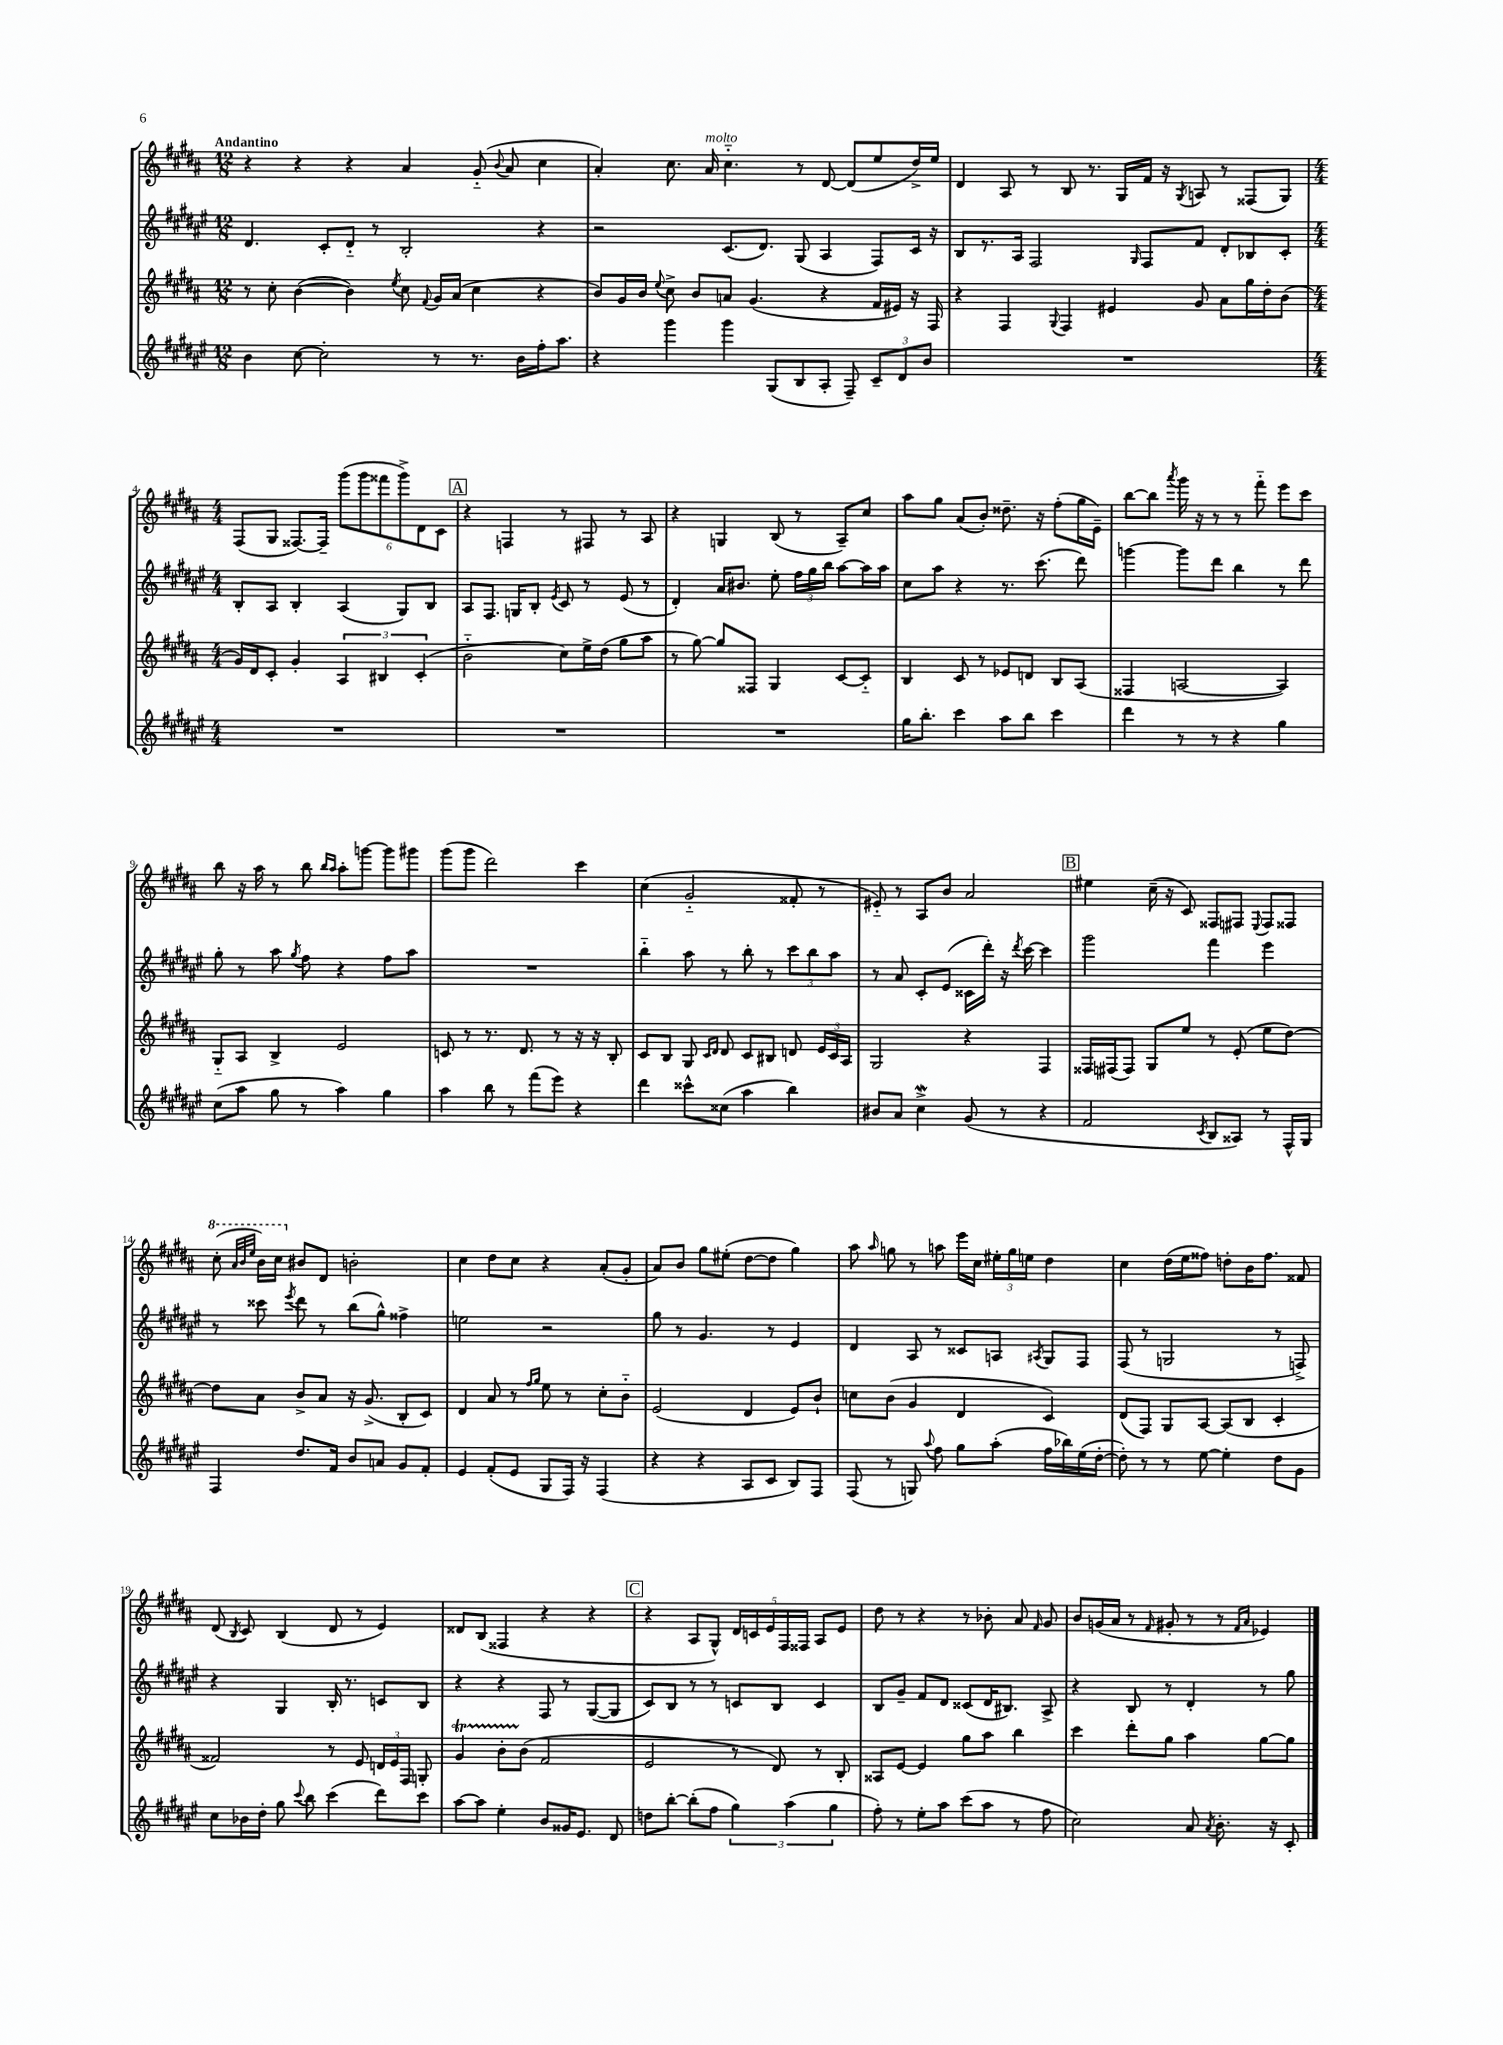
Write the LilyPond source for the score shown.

<<
\new StaffGroup <<
\new Staff = "s0" {
    \clef treble \key b \major \numericTimeSignature \time 12/8 \tempo "Andantino"
    \autoBeamOff r4 r4 r4 ais'4 gis'8-_( \appoggiatura { b'8 } ais'8 cis''4 |
    ais'4-.) cis''8. ais'16^\markup { \italic "molto" } cis''4.-_ r8 dis'8~ dis'8[( e''8 dis''16->) e''16] |
    dis'4 ais8 r8 b8 r8. gis16[ fis'16] r16 \acciaccatura { gis8 } a8 r8 fisis8[( gis8]) |
    \numericTimeSignature \time 4/4 fis8[( gis8] fisis8.[~) fisis16]-- \tuplet 6/4 { gis'''8[( gis'''8 fisis'''8 gis'''8->) dis'8 cis'8] } |
    \mark \markup { \box "A" } r4 f4 r8 fis8 r8 ais8 |
    r4 g4 b8( r8 ais8[--) cis''8] |
    ais''8[ gis''8] ais'8[( b'8]-.) disis''8.-- r16 fis''8[-.( gis''16 e'16]--) |
    b''8[~ b''8] \acciaccatura { ais'''8 } gis'''16 r16 r8 r8 fis'''8-_ e'''8[ cis'''8] |
    b''8 r16 ais''16 r8 b''8 \grace { b''16[ ais''16] } ais''8[-. g'''8]~ g'''8[ gis'''8] |
    gis'''8[( gis'''8] dis'''2) cis'''4 |
    cis''4( gis'2-_ fisis'8-. r8 |
    eis'8-_) r8 ais8[ b'8] ais'2 |
    \mark \markup { \box "B" } eis''4 cis''16--( r16 cis'8) fisis8[ fis8] \appoggiatura { e8 } fis8[ fisis8] |
    \ottava #1 cis'''8-.( \grace { ais''32[ b''32 e'''32] } b''16[) cis'''16] \ottava #0 bis'8[ dis'8] b'2-. |
    cis''4 dis''8[ cis''8] r4 ais'8[-.( gis'8]-. |
    ais'8[) b'8] gis''8[ eis''8]-.( dis''8[~ dis''8] gis''4) |
    ais''8 \grace { ais''16 } g''8 r8 a''8 e'''16[ cis''16] \tuplet 3/2 { eis''16[-. g''16 e''16] } dis''4 |
    cis''4 dis''16[( e''16 fisis''8]) d''8[-. b'16 fisis''8.] fisis'8 |
    dis'8( \acciaccatura { b8 } cis'8) b4( dis'8 r8 e'4) |
    disis'8[ b8]( fisis4 r4 r4 |
    \mark \markup { \box "C" } r4 ais8[ gis8]-^) \tuplet 5/4 { dis'16[ c'16 e'16 fis16 fisis16] } ais8[ e'8] |
    dis''8 r8 r4 r8 bes'8-. ais'8 \grace { fis'16 } gis'8 |
    b'8[ g'16( ais'16] r8 \grace { fis'16 } gis'8-. r8 r8 \grace { fis'16[ ais'16] } ees'4) \bar "|." |
}
\new Staff = "s1" {
    \clef treble \key fis \major \numericTimeSignature \time 12/8
    \autoBeamOff dis'4. cis'8[-. dis'8]-_ r8 b2-. r4 |
    r2 cis'8.[( dis'8.]) gis8( ais4 fis8[) cis'16] r16 |
    b8[ r8. ais16] fis2 \grace { gis16 } fis8[ fis'8] dis'8[-. bes8 cis'8]-. |
    \numericTimeSignature \time 4/4 b8[-. ais8] b4-. ais4( gis8[) b8] |
    \mark \markup { \box "A" } ais8[ fis8.] g16[ b8]-. \acciaccatura { eis'8 } cis'8 r8 eis'8( r8 |
    dis'4-.) ais'16[ bis'8.] eis''8-. \tuplet 3/2 { fis''16[ gis''16 b''16] } ais''8[~ ais''16 ais''16] |
    cis''8[ ais''8] r4 r8. cis'''8.( dis'''8) |
    g'''4~ g'''8[ dis'''8] b''4 r8 dis'''8 |
    gis''8-. r8 ais''8 \acciaccatura { gis''8 } fis''8 r4 fis''8[ ais''8] |
    R1 |
    b''4-_ ais''8 r8 b''8-. r8 \tuplet 3/2 { cis'''8[ b''8 ais''8] } |
    r8 ais'8 cis'8[-. eis'8]( cisis'16[ dis'''16]-.) r16 \acciaccatura { dis'''8 } cis'''16~ cis'''4 |
    \mark \markup { \box "B" } gis'''2 fis'''4 eis'''4 |
    r8 cisis'''8 \acciaccatura { eis'''8 } dis'''8 r8 b''8[( gis''8]-^) fisis''4-> |
    e''2 r2 |
    gis''8 r8 gis'4. r8 eis'4 |
    dis'4 ais8 r8 cisis'8[ a8] \acciaccatura { ais8 } gis8[ fis8] |
    fis8( r8 g2 r8 f8->) |
    r4 gis4 b16-. r8. c'8[ b8] |
    r4 r4 fis8 r8 gis8[~( gis8] |
    \mark \markup { \box "C" } cis'8[) b8] r8 r8 c'8[ b8] c'4 |
    b8[ gis'8]-- fis'8[ dis'8] cisis'8[( dis'16 bis8.]) ais8-> |
    r4 b8 r8 dis'4-. r8 gis''8 \bar "|." |
}
\new Staff = "s2" {
    \clef treble \key b \major \numericTimeSignature \time 12/8
    \autoBeamOff r8 cis''8-. b'4~( b'4) \acciaccatura { e''8 } cis''8 \appoggiatura { fis'8 } gis'16[ ais'16]( cis''4 r4 |
    b'8[) gis'16 b'16] \appoggiatura { e''8 } cis''8-> b'8[ a'8] gis'4.( r4 fis'16[ eis'16]) r16 fis16 |
    r4 fis4 \appoggiatura { gis8 } fis4 eis'4 gis'8 ais'8[ gis''16 dis''16-. b'8]( |
    \numericTimeSignature \time 4/4 gis'16[) dis'16 cis'8]-. gis'4-. \tuplet 3/2 { ais4 bis4 cis'4-.( } |
    \mark \markup { \box "A" } b'2-_ cis''8[) e''16-> dis''16]( gis''8[ ais''8] |
    r8 gis''8~) gis''8[ fisis8] gis4 cis'8[~ cis'8]-_ |
    b4 cis'8 r8 ees'8[ d'8] b8[ ais8]( |
    fisis4 a2~ a4) |
    gis8[-_ ais8] b4-> e'2 |
    c'8 r8 r8. dis'8. r8 r16 r16 b8-. |
    cis'8[ b8] gis8 \grace { cis'16[ dis'16] } dis'8 cis'8[ bis8] d'8 \tuplet 3/2 { e'16[ cis'16 ais16] } |
    gis2 r4 fis4 |
    \mark \markup { \box "B" } fisis16[ fis16( fis8]) gis8[ e''8] r8 e'8-.( e''8[ dis''8]~) |
    dis''8[ ais'8] b'8[-> ais'8] r16 gis'8.->( b8[-. cis'8]) |
    dis'4 ais'8 r8 \grace { fis''16[ gis''16] } e''8 r8 cis''8[-. b'8]-_ |
    e'2( dis'4 e'8[) b'8]-! |
    c''8[ b'8]( gis'4 dis'4 cis'4) |
    dis'8[( fis8]) gis8[ ais8]~ ais8[( b8] cis'4-. |
    fisis'2) r8 e'8 \tuplet 3/2 { d'16[ e'16 fis16] } g8-. |
    gis'4\startTrillSpan b'8[-. b'8]\stopTrillSpan( fis'2 |
    \mark \markup { \box "C" } e'2 r8 dis'8) r8 b8-. |
    aisis8[ e'8]~ e'4 gis''8[ ais''8] b''4 |
    cis'''4 dis'''8[-. gis''8] ais''4 gis''8[~ gis''8] \bar "|." |
}
\new Staff = "s3" {
    \clef treble \key fis \major \numericTimeSignature \time 12/8
    \autoBeamOff b'4 cis''8~ cis''2-. r8 r8. b'16[ fis''16-. ais''8.] |
    r4 gis'''4 gis'''4 gis8[( b8 ais8]-. fis8--) \tuplet 3/2 { cis'8[-- dis'8 b'8] } |
    R1. |
    \numericTimeSignature \time 4/4 R1 |
    \mark \markup { \box "A" } R1 |
    R1 |
    gis''16[ b''8.]-. cis'''4 ais''8[ b''8] cis'''4 |
    dis'''4 r8 r8 r4 gis''4 |
    cis''8[( ais''8] gis''8 r8 ais''4) gis''4 |
    ais''4 b''8 r8 fis'''8[( eis'''8]) r4 |
    dis'''4 cisis'''8[-^ cisis''8]( ais''4 b''4) |
    bis'8[ ais'8] cis''4->\mordent gis'8( r8 r4 |
    \mark \markup { \box "B" } fis'2 \acciaccatura { cis'8 } b8[ aisis8]) r8 fis16[-^ gis16] |
    fis4 dis''8.[ fis'16] b'8[ a'8] gis'8[ fis'8]-. |
    eis'4 fis'8[-.( eis'8] gis8[ fis16]) r16 fis4( |
    r4 r4 ais8[ cis'8] b8[) fis8] |
    fis8( r8 g8) \appoggiatura { ais''8 } fis''8 gis''8[ ais''8]-.( fis''16[ bes''16) eis''16( dis''16]~-. |
    dis''8-.) r8 r8 eis''8~ eis''4-. dis''8[ gis'8] |
    cis''8[ bes'16 dis''16]-. gis''8 \appoggiatura { cis'''8 } b''8 cis'''4( dis'''8[) cis'''8] |
    ais''8[~ ais''8] eis''4-. b'8[ gisis'16 eis'8.] dis'8 |
    \mark \markup { \box "C" } d''8[ b''8]~-. b''8[-.( fis''8] \tuplet 3/2 { gis''4) ais''4( gis''4 } |
    fis''8-.) r8 eis''8[-. ais''8] cis'''8[( ais''8] r8 fis''8 |
    cis''2) ais'8 \acciaccatura { ais'8 } b'8.-. r16 cis'8-. \bar "|." |
}
>>
>>
